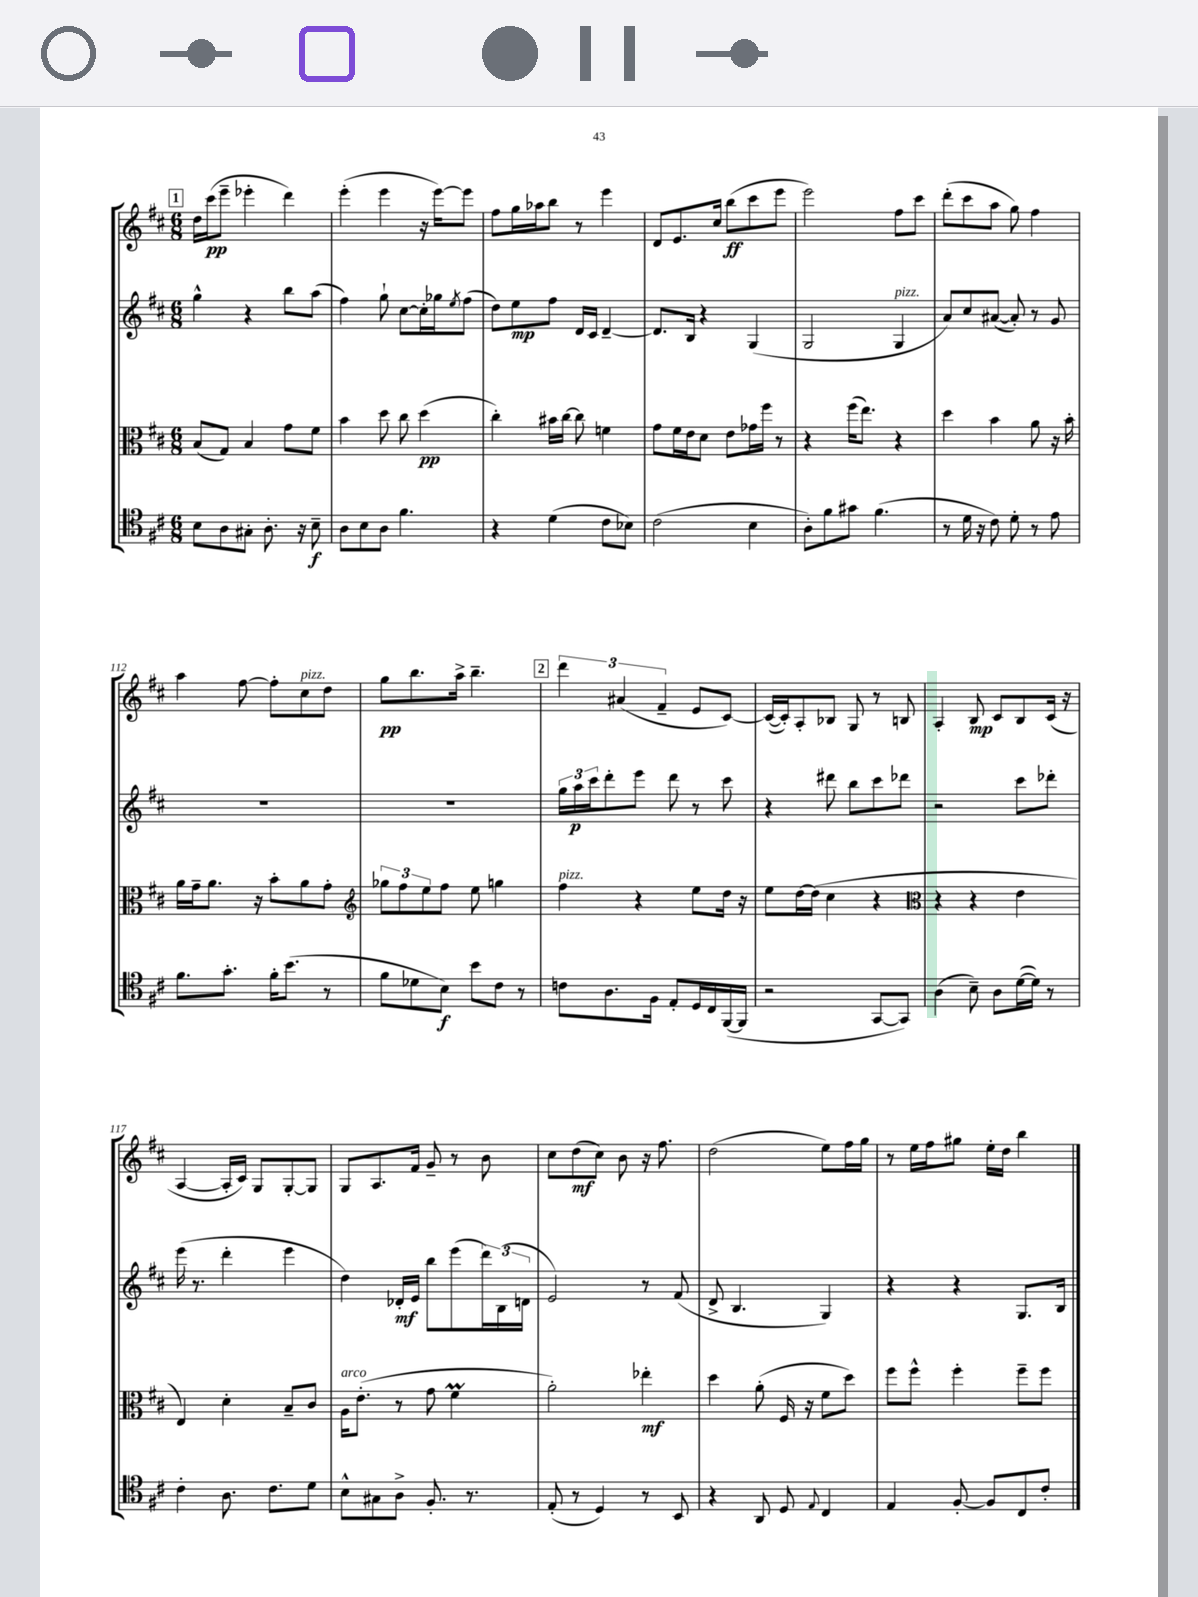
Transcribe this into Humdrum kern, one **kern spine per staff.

**kern	**kern	**kern	**kern
*staff4	*staff3	*staff2	*staff1
*clefC4	*clefC3	*clefG2	*clefG2
*k[f#c#]	*k[f#c#]	*k[f#c#]	*k[f#c#]
*M6/8	*M6/8	*M6/8	*M6/8
8B	(8B	4gg^^	16dd
.	.	.	(16ccc#
8A	8G)	.	8eee~
8G#'	4B	4r	4eee-'
8.A'	.	.	.
.	8g	8bb	4ddd)
16r	.	.	.
8B~	8f#	(8aa	.
=	=	=	=
8A	4b	4ff#)	(4eee'
8B	.	.	.
8A	8dd	8gg`	4eee
4.f#	8cc#	[8cc#	.
.	(4dd	16cc#']	16r
.	.	16gg-	[16eee)
.	.	8qee	.
.	.	(8ff#	8eee]
=	=	=	=
4r	4cc#')	8dd)	8ff#
.	.	8ee	16gg
.	.	.	16aa-
(4d	16b#	8ff#	8bb
.	[16cc#	.	.
.	8cc#]	16d	8r
.	.	16c#	.
8c#	4f	[4d~	4eee
8B-)	.	.	.
=	=	=	=
(2c#	8g	8.d]	8d
.	16f#	.	8.e
.	16e	16B	.
.	8d	4r	.
.	.	.	16cc#
.	8e	.	(8bb
4B	16g-	(4G	8ccc#
.	16ff#	.	.
.	8r	.	8eee
=	=	=	=
8A')	4r	2G	2eee)
8f#	.	.	.
8g#	(16ff#	.	.
.	8.ee)	.	.
(4.f#	.	.	.
.	4r	4G	8ff#
.	.	.	8ccc#
=	=	=	=
8r	4dd	8a)	(8ddd'
16d	.	8cc#	8ccc#
16r	.	.	.
8c#)	4b	([8a#	8aa
8d'	.	8a#'])	8gg)
8r	8a	8r	4ff#
8e	16r	8g	.
.	16b'	.	.
=	=	=	=
8.f#	16a	2.r	4aa
.	16g~	.	.
.	8.a	.	.
8.g'	.	.	.
.	.	.	[8ff#
.	16r	.	.
16f#'	8b'	.	8ff#']
(8.b	.	.	.
.	8a	.	8cc#
8r	8g'	.	8dd
=	=	=	=
*	*clefG2	*	*
8f#	12gg-	2.r	8gg
.	12ff#	.	.
8d-	.	.	8.bb
.	12ee	.	.
8B)	8ff#	.	.
.	.	.	16aa^
8b	8ee	.	4.bb~
8c#	4gg	.	.
8r	.	.	.
=	=	=	=
8c	4ff#	24gg	6ddd
.	.	24aa	.
.	.	24ccc#	.
8.A	.	8ddd'	.
.	.	.	(6a#
.	4r	8eee	.
16F#	.	.	.
.	.	.	6f#~
8E'	.	8ddd	.
16D	8ee	8r	8e
16C#	.	.	.
([16FF#	16dd	8ccc#	[8c#)
16FF#]	16r	.	.
=	=	=	=
2r	8ee	4r	(16c#_
.	.	.	16c#'])
.	[16dd	.	8A'
.	(16dd]	.	.
.	4cc#	8ddd#	8B-
.	.	8bb	8G
[8GG	4r	8ccc#	8r
8GG])	.	8ddd-	8B
=	=	=	=
*	*clefC3	*	*
(4A	4r	2r	4A'
8B~)	4r	.	8B
8A	.	.	8c#
([16d	4e	8ccc#	8B
16d])	.	.	.
8r	.	8ddd-'	(16c#
.	.	.	16r
=	=	=	=
4c#'	4E)	(16eee	[4A
.	.	8.r	.
8.A	4d'	4ddd'	16A']
.	.	.	16c#)
.	.	.	8G
8.c#	.	.	.
.	8B~	4eee	[8G'
8d	8c#	.	8G]
=	=	=	=
8B^^	16A	4dd)	8G
.	(8.e'	.	.
8G#	.	.	8.A
8A^	8r	16d-'	.
.	.	16e	16f#
8.F#'	8g	8bb	8g~
.	4f#	(8eee	8r
8.r	.	.	.
.	.	24ddd)	8b
.	.	(24B	.
.	.	24d	.
=	=	=	=
(8E'	2a')	2e)	8cc#
8r	.	.	(8dd
4D)	.	.	8cc#)
.	.	.	8b
8r	4ee-'	8r	16r
.	.	.	8.ff#
8BB	.	(8f#	.
=	=	=	=
4r	4dd	8d^	(2dd
.	.	4.B	.
8AA	(8a'	.	.
8D	16F#	.	.
.	16r	.	.
8qqE	.	.	.
4C#	8f#	4G)	8ee)
.	8dd)	.	16ff#
.	.	.	16gg
=	=	=	=
4E	8ff#	4r	8r
.	8ff#^^	.	16ee
.	.	.	16ff#
[8F#'	4ff#'	4r	8gg#
8F#]	.	.	16ee'
.	.	.	16dd
8C#	8ff#~	8.G	4bb
8c#'	8ff#	.	.
.	.	16B	.
==	==	==	==
*-	*-	*-	*-
